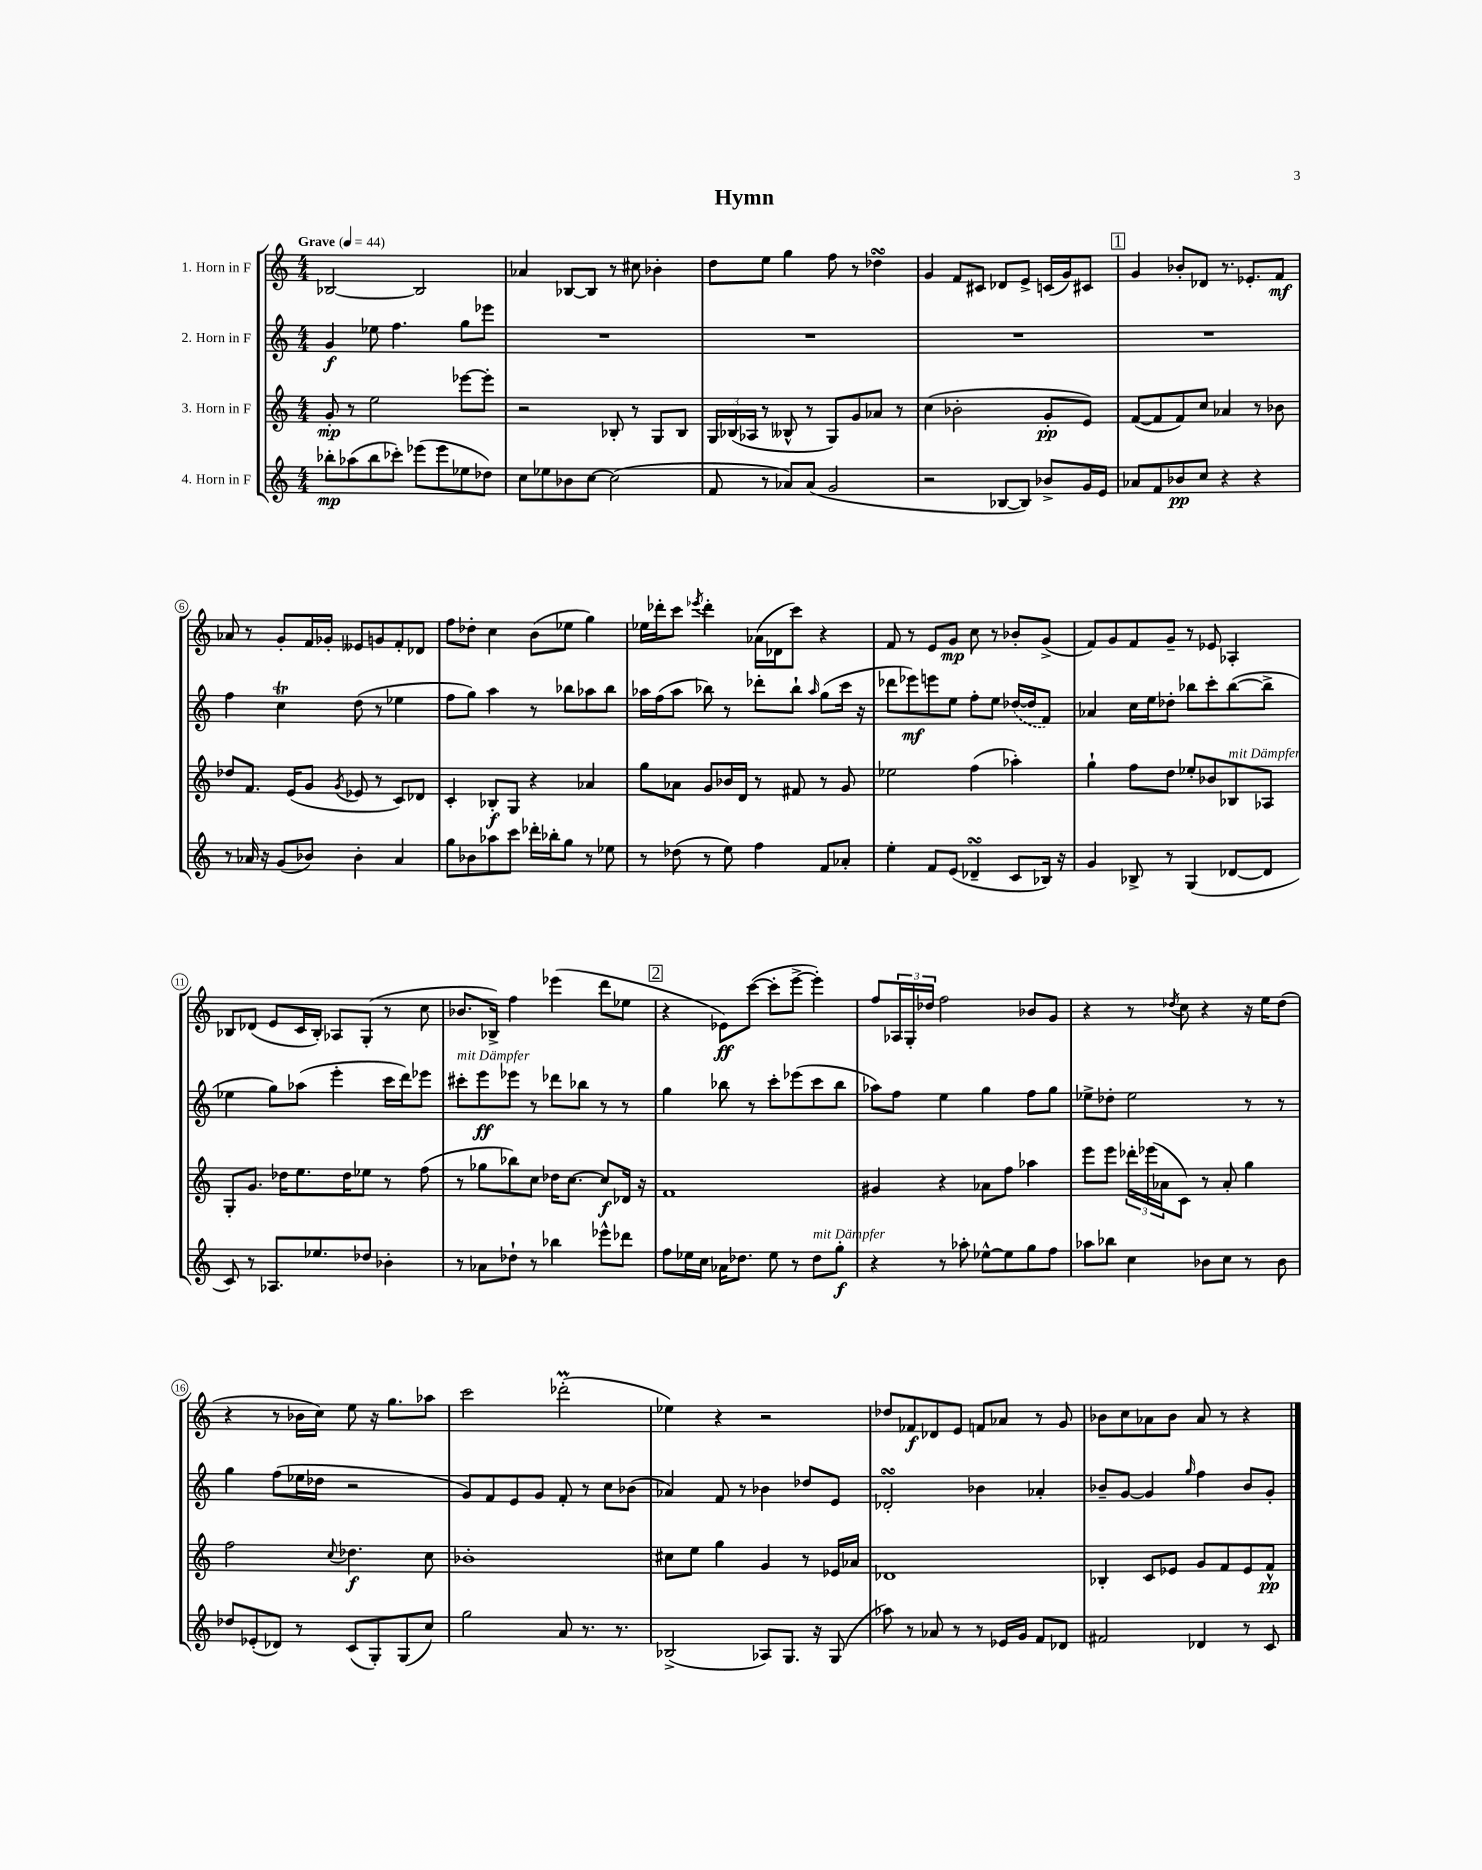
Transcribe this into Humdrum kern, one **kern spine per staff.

**kern	**kern	**kern	**kern
*staff4	*staff3	*staff2	*staff1
*clefG2	*clefG2	*clefG2	*clefG2
*k[]	*k[]	*k[]	*k[]
*M4/4	*M4/4	*M4/4	*M4/4
*MM44	*MM44	*MM44	*MM44
8bb-'	8g'	4g	[2B-
(8aa-	8r	.	.
8bb-	2ee	8ee-	.
8ccc-')	.	4.ff	.
(8eee-	.	.	2B-]
8eee-	.	.	.
8ee-	[8eee-	8gg	.
8dd-)	8eee-']	8eee-	.
=	=	=	=
8cc	2r	1r	4a-
8ee-	.	.	.
8b-	.	.	[8B-
[8cc	.	.	8B-]
(2cc]	8B-'	.	8r
.	8r	.	8cc#
.	8G	.	4b-'
.	8B-	.	.
=	=	=	=
8f	24G	1r	8dd
.	(24B-	.	.
.	24A-	.	.
8r	8r	.	8ee
8a-)	8B--^^	.	4gg
(8a-	8r	.	.
2g	8G)	.	8ff
.	8g	.	8r
.	8a-	.	4dd-
.	8r	.	.
=	=	=	=
2r	(4cc	1r	4g
.	2b-'	.	8f
.	.	.	8c#
[8B-	.	.	8d-
8B-])	.	.	8e^
8b-^	8g'	.	(16c
.	.	.	16g)
16g	8e)	.	8c#
16e	.	.	.
=	=	=	=
8a-	([8f	1r	4g
8f	8f]	.	.
8b-	8f)	.	8b-'
8cc	8cc	.	8d-
4r	4a-	.	8.r
.	.	.	8.e-'
4r	8r	.	.
.	8b-	.	8f
=	=	=	=
8r	8dd-	4ff	8a-
16a-	8.f	.	8r
16r	.	.	.
(8g	.	4cc	8g'
.	(16e	.	.
8b-)	8g	.	16f
.	.	.	16g-'
.	8qg	.	.
4b-'	8e-	(8dd	8e--
.	8r	8r	8g
4a-	8c)	4ee-	8f'
.	8d-	.	8d-
=	=	=	=
8gg	4c'	8ff	8ff
8b-	.	8gg)	8dd-'
8aa-	8B-'	4aa	4cc
8ccc	8G	.	.
16ddd-'	4r	8r	(8b
16bb-'	.	.	.
8gg	.	8bb-	8ee-
8r	4a-	8aa-	4gg)
8ee-	.	8bb-	.
=	=	=	=
8r	8gg	16aa-	16ee-
.	.	(16ff	16ddd-'
(8dd-	8a-	8aa-	8ccc
.	.	.	8qeee-
8r	8g	8bb-)	4ddd-'
8ee)	16b-	8r	.
.	16d	.	.
4ff	8r	8ddd-'	(16a-
.	.	.	16d-
.	8f#	8bb-`	8ccc)
.	.	16qqaa-	.
8f	8r	(8gg	4r
8a-'	8g	16ccc	.
.	.	16r	.
=	=	=	=
4ee'	2ee-	8ddd-	8f
.	.	8eee-)	8r
8f	.	8eee	8e
(8e	.	8ee	8g
4d-~	(4ff	8ff'	8cc
.	.	8ee	8r
8c	4aa-')	([16dd-	8b-'
.	.	16dd-]	.
16B-)	.	8f)	(8g^
16r	.	.	.
=	=	=	=
4g	4gg`	4a-	8f)
.	.	.	8g
8B-^	8ff	16cc	8f
.	.	16ee	.
8r	8dd	8dd-'	8g~
(4G	8ee-'	8bb-	8r
.	8b-	8ccc'	8e-
[8d-	8B-	([8bb-	4A-'
8d-]	8A-	8bb-^]	.
=	=	=	=
8c)	8G'	4ee-	8B-
8r	8.g	.	(8d-
8.A-	.	8gg)	8e
.	16dd-	.	.
.	8.ee	(8aa-	16c
8.ee-	.	.	16B-')
.	.	4eee'	8A-
.	16dd-	.	.
8dd-	8ee-	.	(8G'
4b-'	8r	16ccc	8r
.	.	16ddd)	.
.	(8ff	8eee-	8cc
=	=	=	=
8r	8r	8ccc#'	8.b-
8a-	8gg-	8eee	.
.	.	.	16B-^)
8dd-`	8bb-)	8eee-	4ff
8r	8cc	8r	.
4bb-	16dd-	8ddd-	(4eee-
.	[8.cc	.	.
.	.	8bb-	.
8eee-^^	8cc]	8r	8ddd
8ddd-	16d-	8r	8ee-
.	16r	.	.
=	=	=	=
8ff	1f	4gg	4r
16ee-	.	.	.
16cc	.	.	.
16a-	.	8bb-	8e-)
8.dd-	.	.	.
.	.	8r	([8ccc
8ee-	.	8ccc'	8ccc']
8r	.	(8eee-	[8eee^
8dd-	.	8ccc	4eee'])
8gg'	.	8bb-	.
=	=	=	=
4r	4g#	8aa-)	8ff
.	.	8ff	24A-
.	.	.	24G'
.	.	.	24dd-
8r	4r	4ee	2ff
8aa-'	.	.	.
[8ee-^^	8a-	4gg	.
8ee-]	8ff	.	.
8gg	4aa-	8ff	8b-
8ff	.	8gg	8g
=	=	=	=
8aa-	8eee	8ee-^	4r
8bb-	8eee	8dd-'	.
4cc	24ddd-'	2ee-	8r
.	(24eee-	.	.
.	24a-	.	.
.	.	.	8qdd-
.	8c)	.	8cc
8b-	8r	.	4r
8cc	8a-'	.	.
8r	4gg	8r	16r
.	.	.	16ee
8b-	.	8r	(8dd-
=	=	=	=
8dd-	2ff	4gg	4r
(8e-'	.	.	.
8d-)	.	(8ff	8r
8r	.	16ee-	16b-
.	.	16dd-	16cc)
.	8qqcc	.	.
(8c	4.dd-	2r	8ee
8G')	.	.	16r
.	.	.	8.gg
(8G	.	.	.
8cc)	8cc	.	8aa-
=	=	=	=
2gg	1b-'	8g)	2ccc
.	.	8f	.
.	.	8e	.
.	.	8g	.
8a	.	8f'	(2ddd-'
8.r	.	8r	.
.	.	8cc	.
8.r	.	.	.
.	.	(8b-	.
=	=	=	=
(2B-^	8cc#	4a-)	4ee-)
.	8ee	.	.
.	4gg	8f	4r
.	.	8r	.
8A-)	4g	4b-	2r
8.G	.	.	.
.	8r	8dd-	.
16r	.	.	.
(8G	16e-	8e	.
.	16a-	.	.
=	=	=	=
8aa-)	1d-	2d-'	8dd-
8r	.	.	8f-
8a-	.	.	8d-
8r	.	.	8e
8r	.	4b-	8f
16e-	.	.	8a-
16g	.	.	.
8f	.	4a-'	8r
8d-	.	.	8g
=	=	=	=
2f#	4B-'	8b-~	8b-
.	.	[8g	8cc
.	8c	4g]	8a-
.	8e-	.	8b-
.	.	16qqgg	.
4d-	8g	4ff	8a-
.	8f	.	8r
8r	8e-	8b-	4r
8c	8f^^	8g'	.
==	==	==	==
*-	*-	*-	*-
